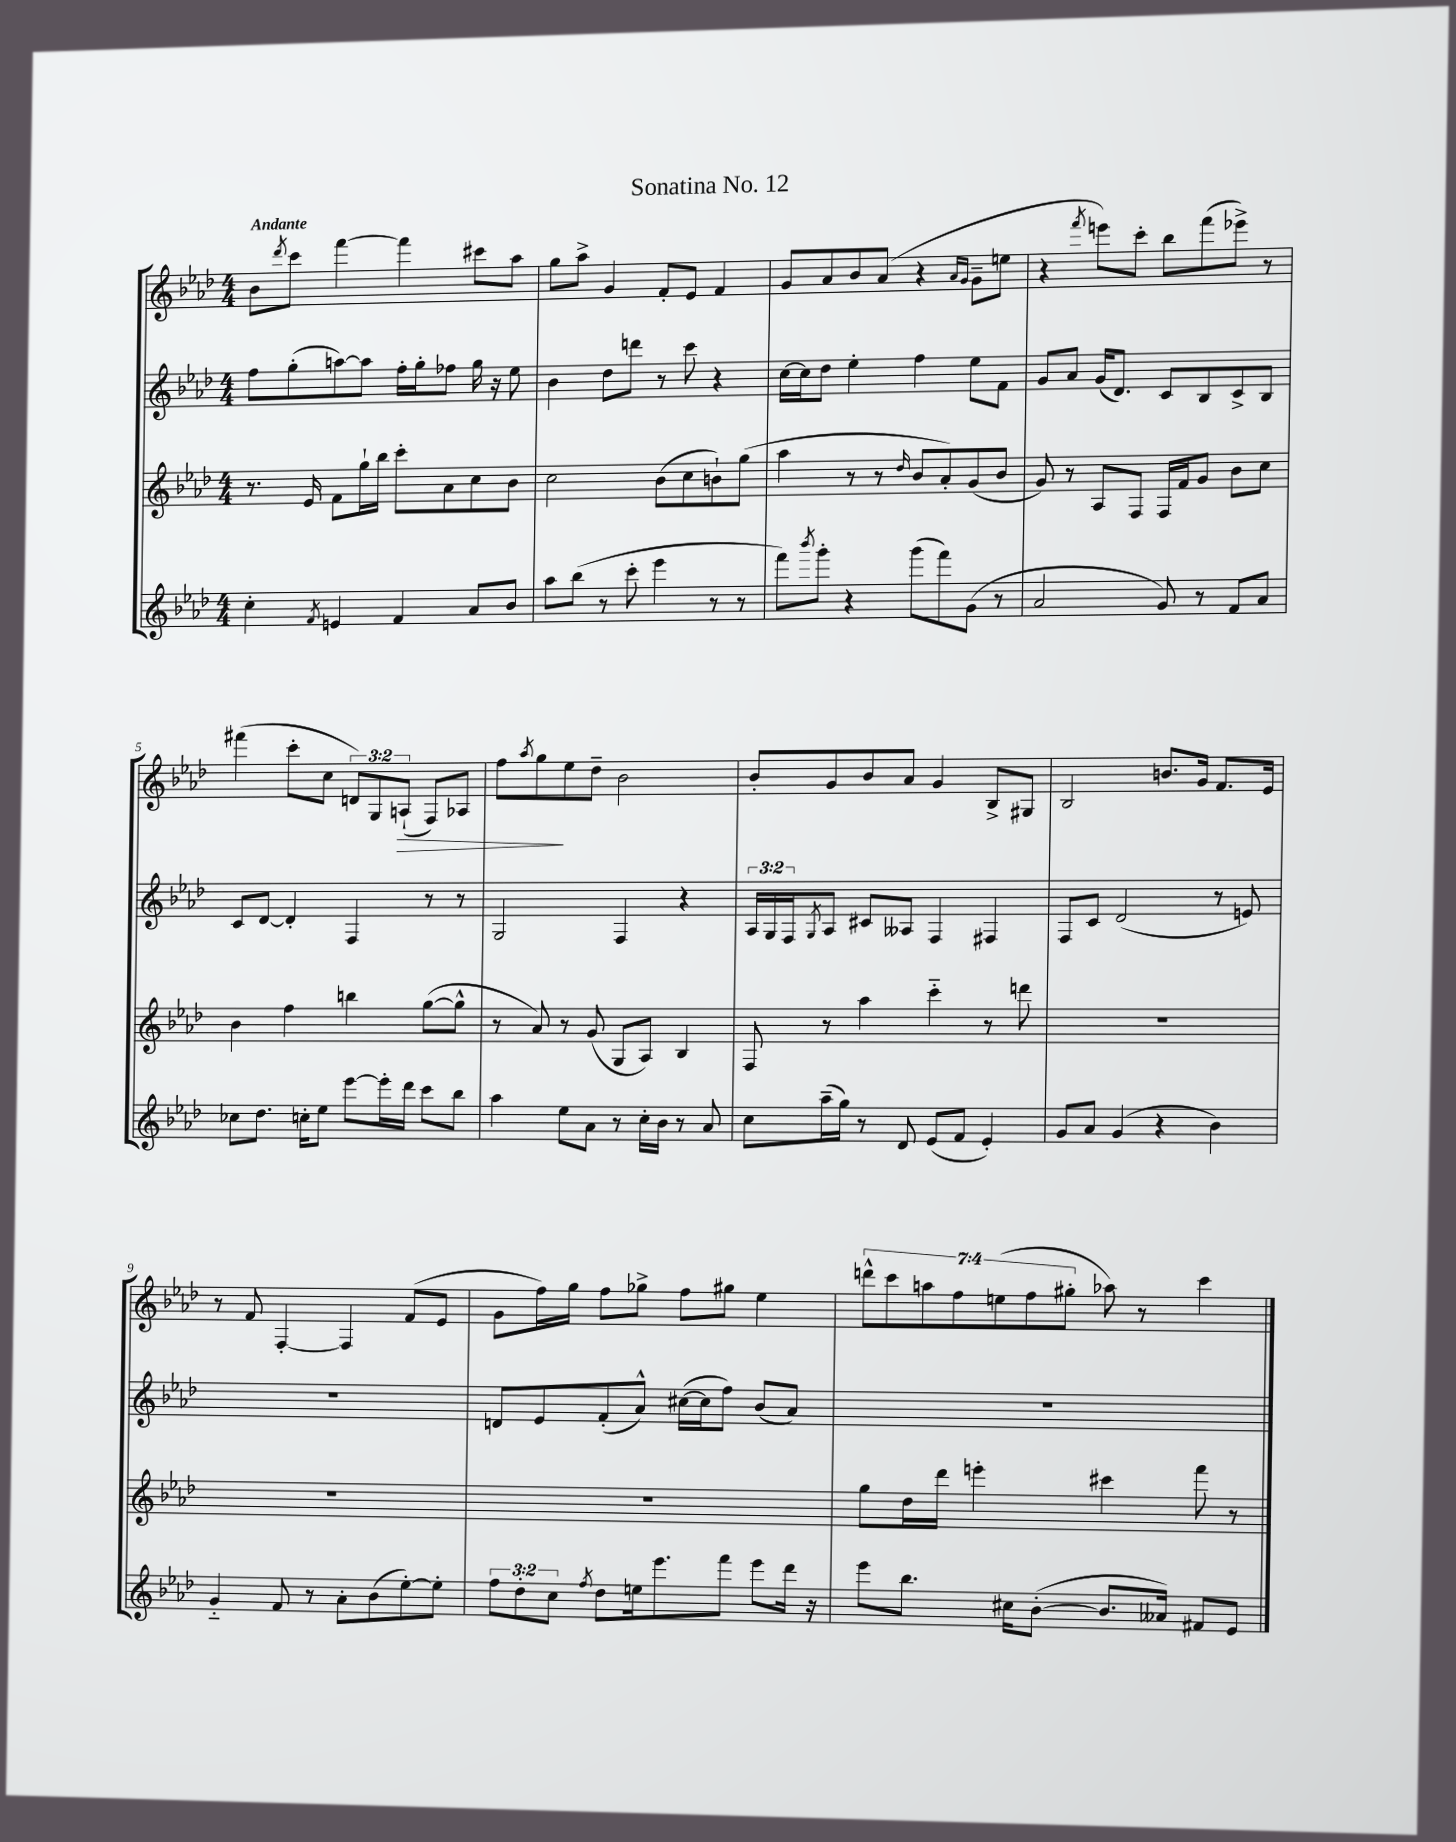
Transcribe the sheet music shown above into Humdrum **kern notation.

**kern	**kern	**kern	**kern
*staff4	*staff3	*staff2	*staff1
*clefG2	*clefG2	*clefG2	*clefG2
*k[b-e-a-d-]	*k[b-e-a-d-]	*k[b-e-a-d-]	*k[b-e-a-d-]
*M4/4	*M4/4	*M4/4	*M4/4
4cc'\	8.r	8ff\L	8b-\L
.	.	.	8qddd-/
.	.	(8gg'\	8ccc\J
.	16e-/	.	.
8qf/	.	.	.
4e/	8f\L	[8aa\)	[4fff\
.	16gg`\L	8aa\]J	.
.	16bb-\JJ	.	.
4f/	8ccc'\L	16ff'\LL	4fff\]
.	.	16gg'\J	.
.	8a-\	8ff-\J	.
8a-/L	8cc\	16gg\	8ccc#\L
.	.	16r	.
8b-/J	8b-\J	8ee-\	8aa-\J
=	=	=	=
8aa-\L	2cc\	4b-\	8gg\L
(8bb-\J	.	.	8aa-^\J
8r	.	8dd-\L	4g/
8ccc'\	.	8ddd\J	.
4eee-\	(8b-\L	8r	8f'/L
.	8cc\	8ccc\	8e-/J
8r	8b`\)	4r	4f/
8r	(8gg\J	.	.
=	=	=	=
8fff\L)	4aa-\	[16cc\LL	8g/L
.	.	16cc\]J	.
8qbbb-/	.	.	.
8ggg'\J	.	8dd-\J	8a-/
4r	8r	4ee-'\	8b-/
.	8r	.	(8a-/J
.	16qqdd-/	.	.
(8ggg\L	8b-/L	4ff\	4r
8fff\)	8a-'/)	.	.
.	.	.	16qqa-/LL
.	.	.	16qqg/JJ
(8g\J	(8g/	8ee-\L	8g~\L
8r	8b-/J	8f\J	8ee\J
=	=	=	=
2a-/	8g/)	8g/L	4r
.	8r	8a-/J	.
.	.	.	8qfff/
.	8A-/L	(16g/LK	8eee\L)
.	.	8.d-/J)	.
.	8F/J	.	8ccc'\J
8g/)	16F/LL	8c/L	8bb-\L
.	16f/J	.	.
8r	8g/J	8B-/	(8fff\
8f/L	8b-\L	8c^/	8eee-^\J)
8a-/J	8cc\J	8B-/J	8r
=	=	=	=
8cc-\L	4b-\	8c/L	(4fff#\
8.dd-\J	.	[8d-/J	.
.	4ff\	4d-'/]	8ccc'\L
16cc'\LK	.	.	.
8ee-\J	.	.	8cc\J
[8eee-\L	4bb\	4F/	12d/L)
.	.	.	12G/
16eee-'\]L	.	.	.
.	.	.	(12A`/J
16ddd-\JJ	.	.	.
8ccc\L	([8gg\L	8r	8F/L)
8bb-\J	8gg^^\]J	8r	8A-/J
=	=	=	=
4aa-\	8r	2G/	8ff\L
.	.	.	8qaa-/
.	8a-/)	.	8gg\
8ee-\L	8r	.	8ee-\
8a-\J	(8g/	.	8dd-~\J
8r	8G/L	4F/	2b-\
16cc'\LL	8A-/J)	.	.
16b-\JJ	.	.	.
8r	4B-/	4r	.
8a-/	.	.	.
=	=	=	=
8cc\L	8F/	24A-/LL	8b-'/L
.	.	24G/	.
.	.	24F/J	.
.	.	8qG/	.
(16aa-~\L	8r	8A-/J	8g/
16gg\JJ)	.	.	.
8r	4aa-\	8c#/L	8b-/
8d-/	.	8A--/J	8a-/J
(8e-/L	4ccc'~\	4F/	4g/
8f/J	.	.	.
4e-'/)	8r	4F#/	8B-^/L
.	8ddd\	.	8G#/J
=	=	=	=
8g/L	1r	8F/L	2B-/
8a-/J	.	8c/J	.
(4g/	.	(2d-/	.
4r	.	.	8.b/L
.	.	.	16g/Jk
4b-\)	.	8r	8.f/L
.	.	8e/)	.
.	.	.	16e-/Jk
=	=	=	=
4g'~/	1r	1r	8r
.	.	.	8f/
8f/	.	.	[4F'/
8r	.	.	.
8a-'\L	.	.	4F/]
(8b-\	.	.	.
[8ee-'\)	.	.	(8f/L
8ee-'\]J	.	.	8e-/J
=	=	=	=
12ff\L	1r	8d/L	8g\L
12dd-'\	.	.	.
.	.	8e-/	16ff\L)
12cc\J	.	.	.
.	.	.	16gg\JJ
8qff/	.	.	.
8dd-\L	.	(8f'/	8ff\L
16ee\k	.	8a-^^/J)	8gg-^\J
8.eee-\	.	.	.
.	.	([16cc#\LL	8ff\L
.	.	16cc#\]J	.
8fff\J	.	8ff\J)	8gg#\J
8eee-\L	.	(8b-/L	4ee-\
16ddd-\Jk	.	8a-/J)	.
16r	.	.	.
=	=	=	=
8eee-\L	8gg\L	1r	14ddd^^\L
.	.	.	14ccc\
8.bb-\J	16dd-\L	.	.
.	.	.	14aa\
.	16ddd-\JJ	.	.
.	.	.	14ff\
.	4eee'\	.	.
.	.	.	(14ee\
16cc#\LK	.	.	.
.	.	.	14ff\
([8b-'\J	.	.	.
.	.	.	14gg#'\J
8.b-/]L	4ccc#\	.	8aa-\)
.	.	.	8r
16a--/Jk)	.	.	.
8f#/L	8fff\	.	4ccc\
8e-/J	8r	.	.
==	==	==	==
*-	*-	*-	*-
